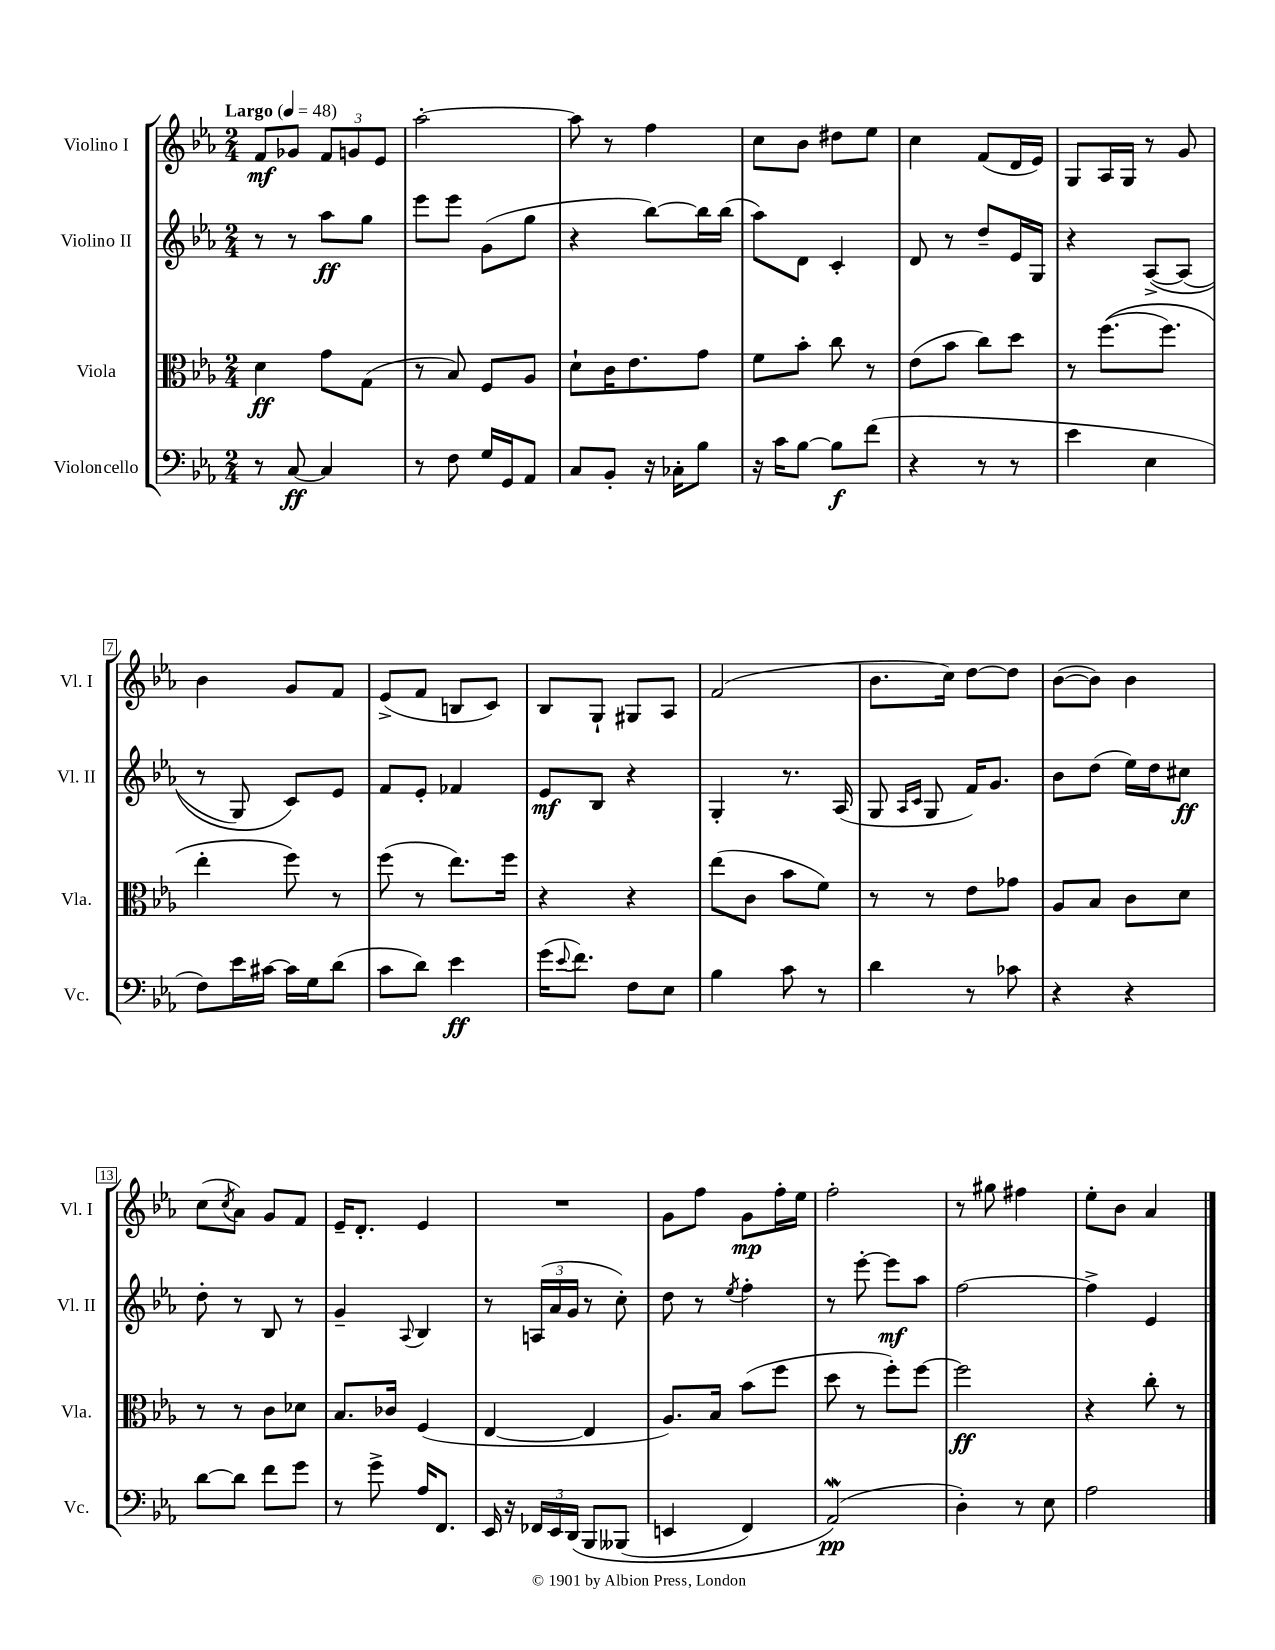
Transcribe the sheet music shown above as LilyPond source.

<<
\new StaffGroup <<
\new Staff = "s0" \with { instrumentName = "Violino I" shortInstrumentName = "Vl. I" } {
    \clef treble \key ees \major \numericTimeSignature \time 2/4 \tempo "Largo" 4 = 48
    f'8\mf ges'8 \tuplet 3/2 { f'8 g'8 ees'8 } |
    aes''2~-. |
    aes''8 r8 f''4 |
    c''8 bes'8 dis''8 ees''8 |
    c''4 f'8( d'16 ees'16) |
    g8 aes16 g16 r8 g'8 |
    bes'4 g'8 f'8 |
    ees'8->( f'8 b8 c'8) |
    bes8 g8-! gis8 aes8 |
    f'2( |
    bes'8. c''16) d''8~ d''8 |
    bes'8~( bes'8) bes'4 |
    c''8( \acciaccatura { c''8 } aes'8) g'8 f'8 |
    ees'16-- d'8.-. ees'4 |
    R2 |
    g'8 f''8 g'8\mp f''16-. ees''16 |
    f''2-. |
    r8 gis''8 fis''4 |
    ees''8-. bes'8 aes'4 \bar "|." |
}
\new Staff = "s1" \with { instrumentName = "Violino II" shortInstrumentName = "Vl. II" } {
    \clef treble \key ees \major \numericTimeSignature \time 2/4
    r8 r8 aes''8\ff g''8 |
    ees'''8 ees'''8 g'8( g''8 |
    r4 bes''8~) bes''16 bes''16( |
    aes''8) d'8 c'4-. |
    d'8 r8 d''8-- ees'16 g16 |
    r4 aes8~->\( aes8( |
    r8 g8) c'8\) ees'8 |
    f'8 ees'8-. fes'4 |
    ees'8\mf bes8 r4 |
    g4-. r8. aes16( |
    g8 \grace { aes16 c'16 } g8 f'16) g'8. |
    bes'8 d''8( ees''16) d''16 cis''8\ff |
    d''8-. r8 bes8 r8 |
    g'4-- \appoggiatura { aes8 } bes4 |
    r8 \tuplet 3/2 { a16( aes'16 g'16 } r8 c''8-.) |
    d''8 r8 \acciaccatura { ees''8 } f''4-. |
    r8 ees'''8~-. ees'''8\mf aes''8 |
    f''2~ |
    f''4-> ees'4 \bar "|." |
}
\new Staff = "s2" \with { instrumentName = "Viola" shortInstrumentName = "Vla." } {
    \clef alto \key ees \major \numericTimeSignature \time 2/4
    d'4\ff g'8 g8( |
    r8 bes8) f8 aes8 |
    d'8-! c'16 ees'8. g'8 |
    f'8 bes'8-. c''8 r8 |
    ees'8( bes'8 c''8) d''8 |
    r8 f''8.(\( f''8.) |
    ees''4-. f''8\) r8 |
    f''8( r8 ees''8.) f''16 |
    r4 r4 |
    ees''8( c'8 bes'8 f'8) |
    r8 r8 ees'8 ges'8 |
    aes8 bes8 c'8 d'8 |
    r8 r8 c'8 des'8 |
    bes8. ces'16 f4( |
    ees4~ ees4 |
    aes8.) bes16 bes'8( f''8 |
    d''8 r8 f''8-.) f''8~ |
    f''2\ff |
    r4 c''8-. r8 \bar "|." |
}
\new Staff = "s3" \with { instrumentName = "Violoncello" shortInstrumentName = "Vc." } {
    \clef bass \key ees \major \numericTimeSignature \time 2/4
    r8 c8~\ff c4 |
    r8 f8 g16 g,16 aes,8 |
    c8 bes,8-. r16 ces16-. bes8 |
    r16 c'16 bes8~ bes8\f f'8( |
    r4 r8 r8 |
    ees'4 ees4 |
    f8) ees'16 cis'16~ cis'16 g16 d'8( |
    c'8 d'8) ees'4\ff |
    g'16( \appoggiatura { ees'8 } f'8.) f8 ees8 |
    bes4 c'8 r8 |
    d'4 r8 ces'8 |
    r4 r4 |
    d'8~ d'8 f'8 g'8 |
    r8 g'8-> aes16 f,8. |
    ees,16 r16 \tuplet 3/2 { fes,16 ees,16 d,16\( } bes,,8 beses,,8( |
    e,4 f,4) |
    aes,2\mordent\pp(\) |
    d4-.) r8 ees8 |
    aes2 \bar "|." |
}
>>
>>
\layout { \context { \Score \override BarNumber.stencil = #(make-stencil-boxer 0.1 0.3 ly:text-interface::print) } }
